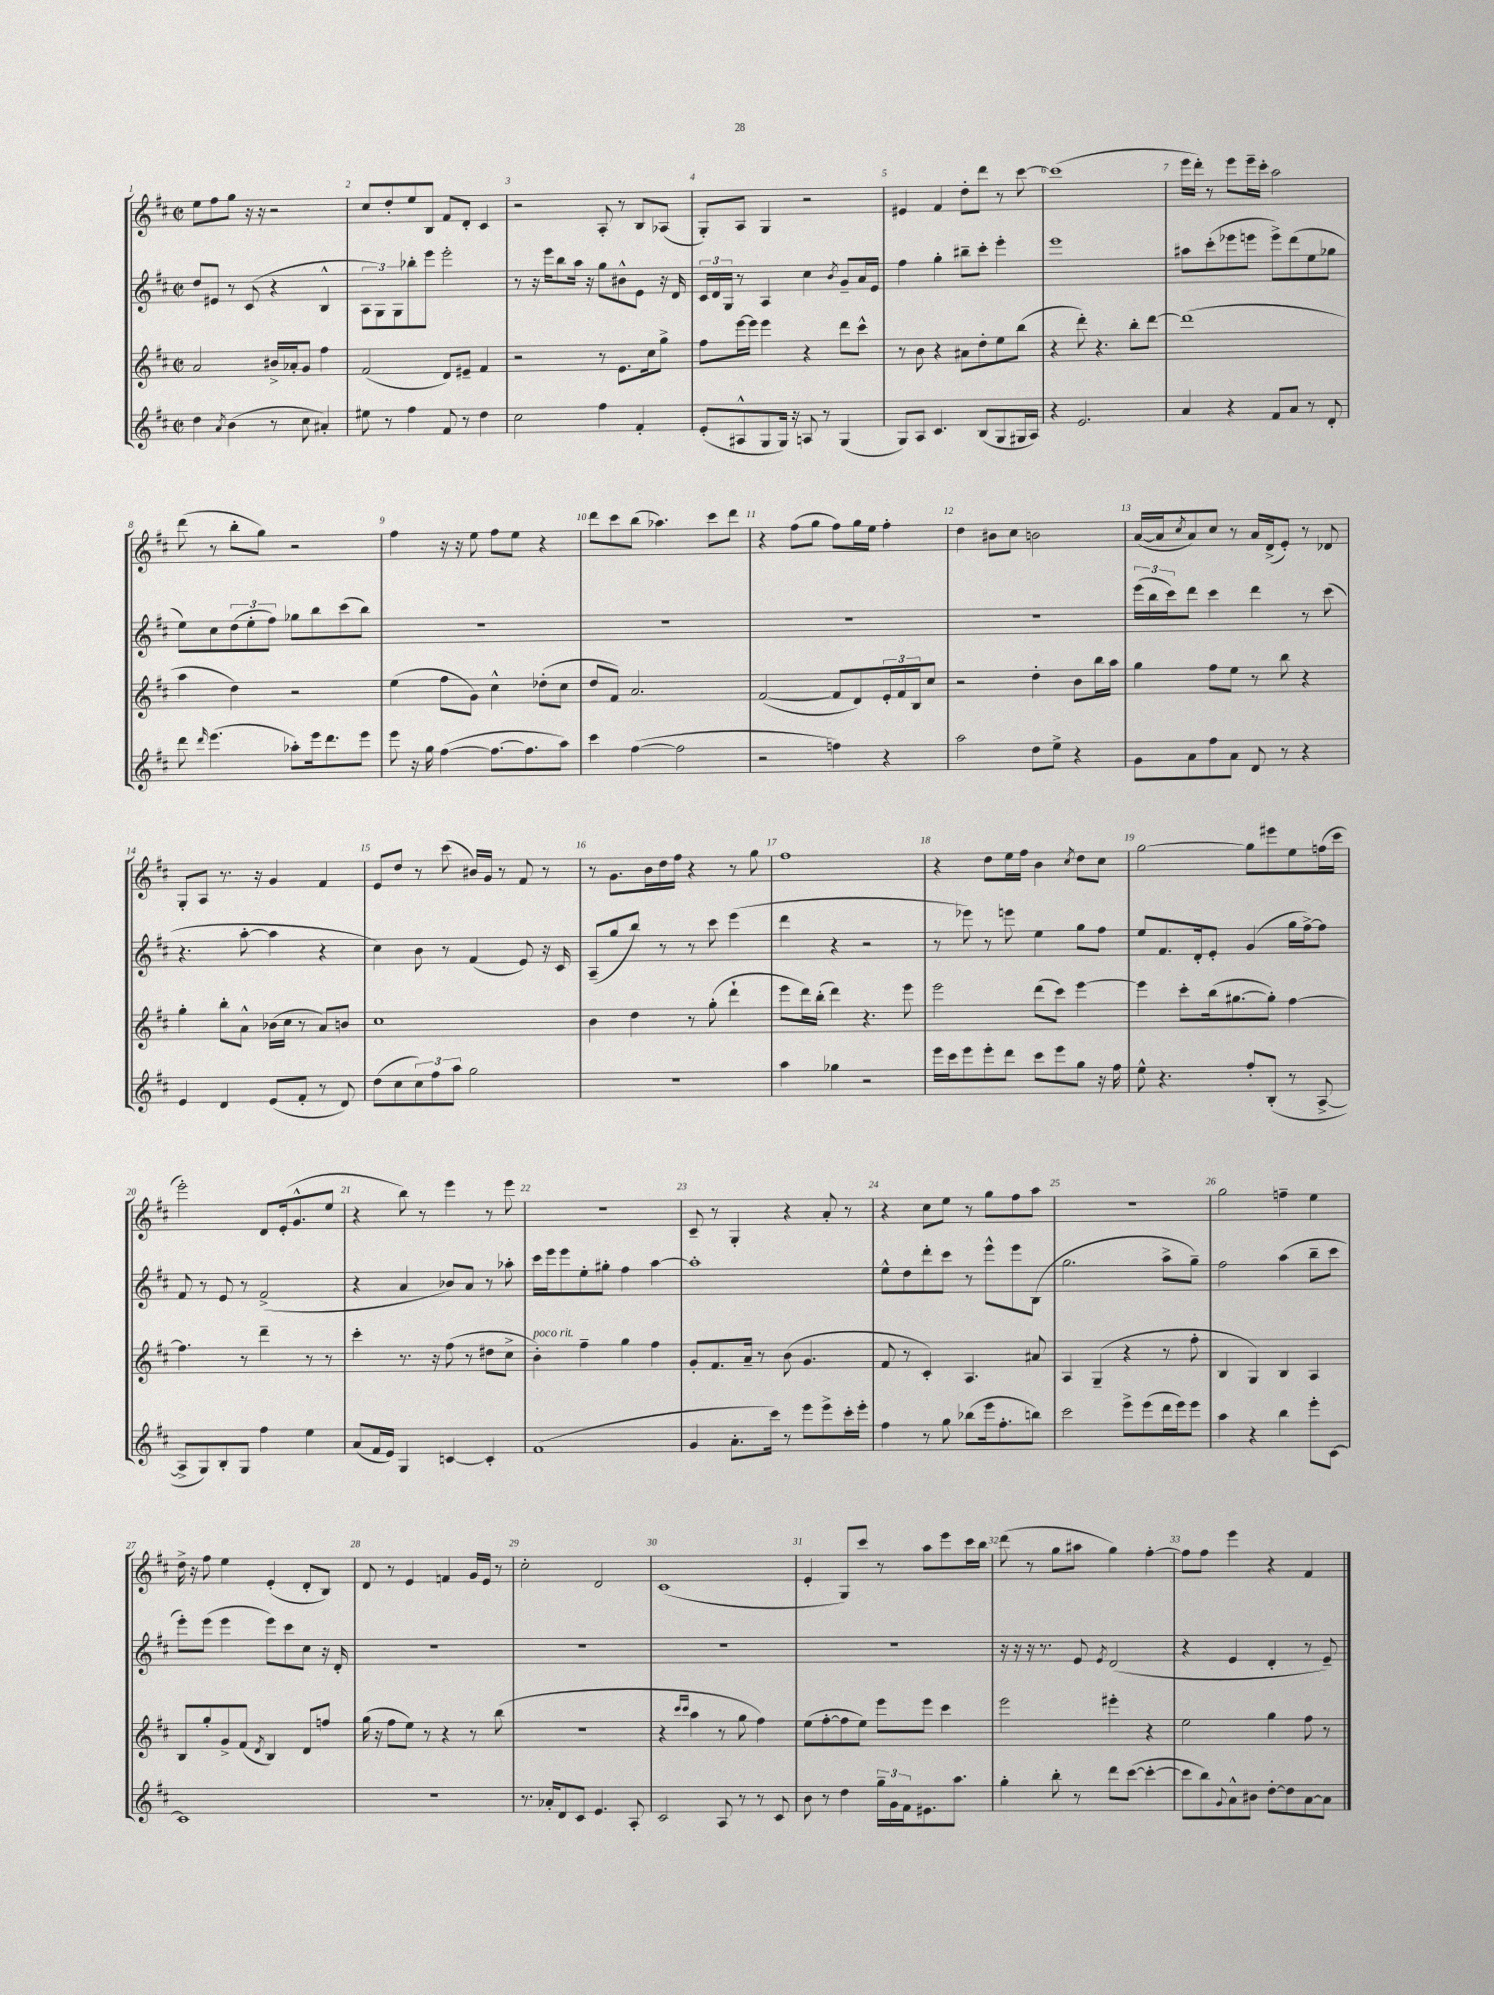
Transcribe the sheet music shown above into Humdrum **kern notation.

**kern	**kern	**kern	**kern
*staff4	*staff3	*staff2	*staff1
*clefG2	*clefG2	*clefG2	*clefG2
*k[f#c#]	*k[f#c#]	*k[f#c#]	*k[f#c#]
*M2/2	*M2/2	*M2/2	*M2/2
*met(c|)	*met(c|)	*met(c|)	*met(c|)
4dd	2a	8dd	8ee
.	.	8e#	8ff#
8qa	.	.	.
(4b	.	8r	8gg
.	.	(8c#	16r
.	.	.	16r
8r	16b#^	4r	2r
.	16a-'	.	.
8cc#	8g	.	.
4a#')	4ff#	4B^^	.
=	=	=	=
8ee#	(2f#	12A	8cc#
.	.	12G)	.
8r	.	.	8dd'
.	.	12G	.
4ff#	.	8bb-'	8ee
.	.	8eee	8B
8f#	8d)	2eee'	8f#
8r	8e#~	.	8d'
4dd	4f#	.	4c#
=	=	=	=
2cc#	2r	8r	2r
.	.	16r	.
.	.	16eee	.
.	.	8bb	.
.	.	16aa	.
.	.	16r	.
4ff#	8r	8gg	8A'
.	8.e	8b#^^	8r
4f#'	.	8e	8B
.	16cc#	.	.
.	8gg^	16r	(8A-
.	.	16d	.
=	=	=	=
(8e'	8ff#	24c#	8G')
.	.	24d	.
.	.	24G	.
8A#^^	[16eee	8r	8A
.	16eee]	.	.
8G	4eee	4A	4G
16G)	.	.	.
16r	.	.	.
8A	4r	4cc#	2r
8r	.	.	.
.	.	8qb	.
(4G	8ddd	8g~	.
.	8ccc#^^	16a	.
.	.	16e	.
=	=	=	=
8G)	8r	4ff#	4e#
8A	8b	.	.
4.c#	4r	4gg'	4f#
.	8a#	8bb#~	8dd'
(8B	8dd'	8ccc#'	8ddd
8G	8ee	4eee'	8r
16G#	(8bb	.	[8ccc#
16A)	.	.	.
=	=	=	=
4r	4r	1eee	(1ccc#]
2.e	8ddd')	.	.
.	4.r	.	.
.	8bb'	.	.
.	[8ddd	.	.
=	=	=	=
4a	(1ddd]	8aa#	16eee
.	.	.	16ddd')
.	.	(8ccc#'	8r
4r	.	8eee-	8eee
.	.	8eee	16eee~
.	.	.	16ccc#'
8f#	.	8eee^)	2aa
8a	.	(8ddd	.
8r	.	8ee	.
8d'	.	8gg-	.
=	=	=	=
8ddd	4aa	8ee)	(8ddd
16qqddd	.	.	.
(4.eee	.	8cc#	8r
.	4dd)	(12dd	8bb'
.	.	12ee'	.
.	.	.	8gg)
.	.	12ff#)	.
8aa-')	2r	8gg-	2r
16eee	.	8bb	.
8.ddd	.	.	.
.	.	(8ccc#	.
8eee	.	8bb)	.
=	=	=	=
8eee	(4ee	1r	4ff#
16r	.	.	.
16gg	.	.	.
([4ff#	8ff#	.	16r
.	.	.	16r
.	8g)	.	8ee
8.ff#_	4cc#^^	.	8ff#
.	.	.	8ee
8.ff#]	.	.	.
.	(8dd-'	.	4r
8aa)	8cc#	.	.
=	=	=	=
4ccc#	8dd	1r	8ddd
.	8f#)	.	8ccc#
([4ff#	2.a	.	(8bb
.	.	.	4.aa-)
2ff#]	.	.	.
.	.	.	8ccc#
.	.	.	8ddd
=	=	=	=
2r	([2f#	1r	4r
.	.	.	(8ff#
.	.	.	8gg
4ff)	8f#]	.	8ff#)
.	8d)	.	16gg
.	.	.	16ee
4r	24e'	.	4ff#'
.	24f#	.	.
.	24B	.	.
.	8cc#	.	.
=	=	=	=
2aa	2r	1r	4dd
.	.	.	8b#
.	.	.	8cc#
8dd	4dd'	.	2b
8ee^	.	.	.
4r	8b	.	.
.	16bb	.	.
.	16aa	.	.
=	=	=	=
8g	4gg	(24eee	([16a
.	.	24bb	.
.	.	.	16a]
.	.	24ccc#)	.
.	.	.	8qcc#
8a	.	8ddd	8a)
8ff#	8ff#	4ccc#	8cc#
8a	8ee	.	8r
8d	8r	4ddd	16a
.	.	.	(16d^
8r	8bb	.	8e')
4r	4r	8r	8r
.	.	(8ccc#	8d-
=	=	=	=
4e	4gg'	4.r	8G'
.	.	.	8A
4d	8bb'	.	8.r
.	8a^^	[8aa'	.
.	.	.	16r
(8e	(16b-	4aa]	4g
.	16cc#	.	.
8f#'	8r	.	.
8r	8a)	4r	4f#
8d)	8b	.	.
=	=	=	=
(8dd	1cc#	4cc#)	8e
8cc#	.	.	8dd
12cc#)	.	8b	8r
12ff#	.	.	.
.	.	8r	(8ccc#
12aa	.	.	.
2gg	.	(4f#	16b#)
.	.	.	16g
.	.	.	8r
.	.	8e)	8f#
.	.	16r	8r
.	.	16c#	.
=	=	=	=
1r	4b	(8A~	8r
.	.	8gg	8.g
.	4dd	8bb)	.
.	.	.	16b
.	.	8r	16dd
.	.	.	16ff#
.	8r	8r	4r
.	(8gg'	8ccc#	.
.	4ddd`	(4eee	8r
.	.	.	8gg
=	=	=	=
4aa	8eee	4ddd	1ff#
.	16ddd)	.	.
.	(16bb'	.	.
4gg-	4ddd)	4r	.
2r	4.r	2r	.
.	8eee	.	.
=	=	=	=
16eee	2eee	8r	4r
16ccc#	.	.	.
8eee	.	8eee-)	.
8eee'	.	8r	8dd
8ddd	.	8eee	16ee
.	.	.	16ff#
8ccc#	(8ddd	4ee	4b
8eee	8ccc#)	.	.
.	.	.	8qcc#
8gg	[4eee	8gg	8dd
16r	.	8ff#	8cc#
16ff#	.	.	.
=	=	=	=
8ee^^	4eee]	8ee	[2gg
4.r	.	8.f#	.
.	8ccc#'	.	.
.	.	16d'	.
.	(16bb	8e'	.
.	[8.gg#	.	.
8ff#'	.	(4g	8gg]
(8B'	8gg#'])	.	8eee#
8r	[4ff#	16gg	8ee
.	.	[16ff#^)	.
[8A^	.	8ff#]	(16ff
.	.	.	16ccc#
=	=	=	=
8A^]	4.ff#]	8f#	2eee')
8G)	.	8r	.
8B'	.	8e	.
8G	8r	8r	.
4ff#	4ddd~	(2f#^	8d
.	.	.	(16e'
.	.	.	8.g^^
4ee	8r	.	.
.	8r	.	8ee
=	=	=	=
(8a	4ccc#'	4r	4r
16f#	.	.	.
16e)	.	.	.
4G	8.r	4a	8bb)
.	.	.	8r
.	16r	.	.
[4c	(8ff#	8b-)	4eee
.	8r	8a	.
4c']	8dd#	8r	8r
.	8cc#^	8aa-'	8eee
=	=	=	=
(1f#	4b')	16ccc#	1r
.	.	16eee	.
.	.	8eee	.
.	4ff#~	8ee'	.
.	.	8gg#'	.
.	4gg	4ff#	.
.	4ff#	[4aa	.
=	=	=	=
4g	8g'	1aa']	8c#~
.	8.f#	.	8r
8.a'	.	.	4G'
.	16a~	.	.
.	8r	.	.
16ccc#)	.	.	.
8r	(8b	.	4r
8eee	4.g	.	.
8eee^	.	.	8a'
16ccc#'	.	.	8r
16eee'	.	.	.
=	=	=	=
4ff#	8f#	8ee^^	4r
.	8r	8dd	.
8r	4c#')	8ddd'	8cc#
8gg	.	8ccc#	8ee
(8bb-	4.A	8r	8r
16eee	.	8eee^^	8gg
8.ff#'	.	.	.
.	.	8eee	8ff#
8bb)	8a#	(8B	8aa
=	=	=	=
2ccc#	4A	2.gg	1r
.	(4G~	.	.
8eee^	4r	.	.
(8eee	.	.	.
16ddd	8r	8aa^	.
16eee)	.	.	.
8eee	8ff#'	8gg~)	.
=	=	=	=
4aa	4B	2ff#	2gg
4r	4G)	.	.
4bb	4B	(4aa	4ff~
8eee'	4A	8bb~	4ee
[8c#	.	8ccc#	.
=	=	=	=
1c#]	8B	8eee')	16dd^
.	.	.	16r
.	8gg'	(8eee	8ff#
.	8g^	4eee	4ee
.	(8f#	.	.
.	8qd	.	.
.	4B)	8eee)	(4e'
.	.	8ccc#	.
.	8d	8cc#	8d'
.	8ff	16r	8B)
.	.	16d'	.
=	=	=	=
1r	(16gg	1r	8d
.	16r	.	.
.	8ff#	.	8r
.	8ee)	.	4e
.	8r	.	.
.	4r	.	4f
.	8r	.	16g
.	.	.	16e
.	(8bb	.	8r
=	=	=	=
8.r	1r	1r	2cc#'
16a-'	.	.	.
8d	.	.	.
8c#	.	.	.
4.e	.	.	2d
8A'	.	.	.
=	=	=	=
2c#	4r	1r	(1c#
.	16qqccc#	.	.
.	16qqccc#	.	.
.	4aa	.	.
8A	8r	.	.
8r	8gg	.	.
8r	4ff#)	.	.
8c#	.	.	.
=	=	=	=
8b	(8ee	1r	4e'
8r	[8ff#'	.	.
4dd	8ff#]	.	8G)
.	8ee)	.	8ccc#
24gg~	8eee	.	8r
24g	.	.	.
24f#	.	.	.
8.e#	8eee	.	8aa
.	4ccc#	.	8eee
8.aa	.	.	.
.	.	.	16ccc#
.	.	.	16bb
=	=	=	=
4gg'	2eee	16r	(8ddd
.	.	16r	.
.	.	16r	8r
.	.	8.r	.
8bb'	.	.	8gg
8r	.	8e	8aa#
.	.	8qe	.
8ddd	4eee#'	(2d	4gg)
([8ccc#	.	.	.
4ccc#'_	4r	.	[4ff#'
=	=	=	=
8ccc#]	2ee	4r	8ff#]
8bb)	.	.	8ff#
8qqg	.	.	.
8a^^	.	4e	4eee
8b#	.	.	.
[8dd'	4gg	4d'	4r
8dd]	.	.	.
[8a	8ff#	8r	4f#
8a]	8r	8e~)	.
==	==	==	==
*-	*-	*-	*-
